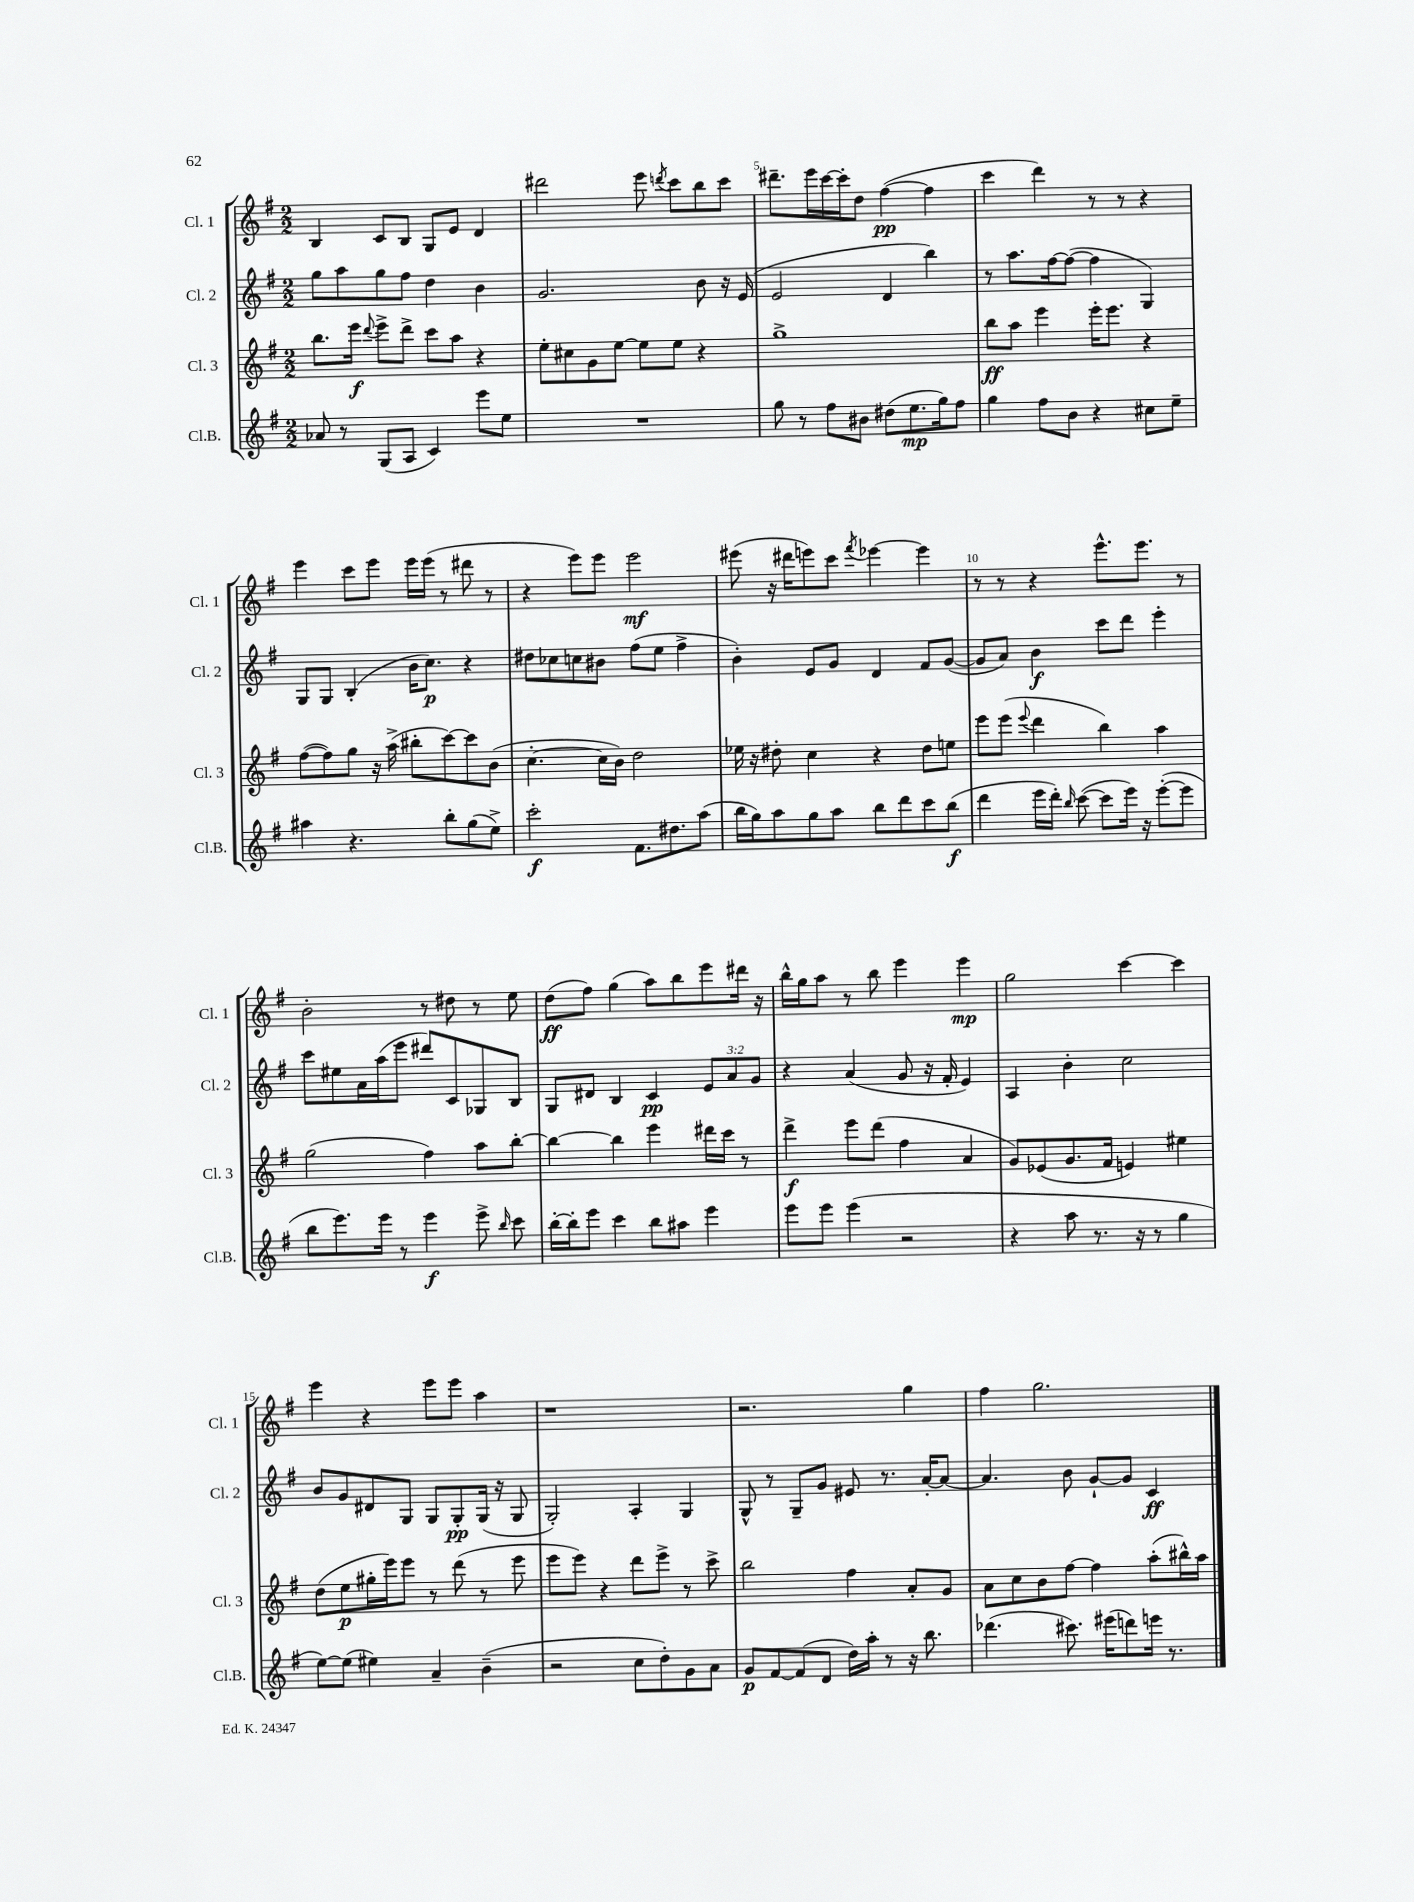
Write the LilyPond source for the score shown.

<<
\new StaffGroup <<
\new Staff = "s0" \with { instrumentName = "Cl. 1" shortInstrumentName = "Cl. 1" } {
    \clef treble \key g \major \numericTimeSignature \time 2/2
    \autoBeamOff b4 c'8[ b8] g8[ e'8] d'4 |
    dis'''2 e'''8 \acciaccatura { d'''8 } c'''8[ b''8 c'''8] |
    dis'''8.[-- e'''16 c'''16~ c'''16-. d''8] fis''4~\pp( fis''4 |
    c'''4 d'''4) r8 r8 r4 |
    e'''4 c'''8[ e'''8] e'''16[ e'''16]( r8 dis'''8 r8 |
    r4 e'''8[) e'''8] e'''2\mf |
    eis'''8( r16 dis'''16[ e'''8) c'''8] \acciaccatura { fis'''8 } ees'''4~ ees'''4 |
    r8 r8 r4 e'''8.[-^ e'''8.] r8 |
    b'2-. r8 dis''8 r8 e''8 |
    d''8[\ff( fis''8]) g''4( a''8[) b''8 e'''8 dis'''16] r16 |
    b''16[-^ g''16 a''8] r8 b''8 e'''4 e'''4\mp |
    g''2 c'''4~ c'''4 |
    e'''4 r4 e'''8[ e'''8] a''4 |
    r1 |
    r2. g''4 |
    fis''4 g''2. \bar "|." |
}
\new Staff = "s1" \with { instrumentName = "Cl. 2" shortInstrumentName = "Cl. 2" } {
    \clef treble \key g \major \numericTimeSignature \time 2/2 \override Staff.TupletNumber.text = #tuplet-number::calc-fraction-text
    \autoBeamOff g''8[ a''8 g''8 fis''8] d''4 b'4 |
    g'2. b'8 r16 e'16( |
    e'2 d'4 b''4) |
    r8 a''8.[ fis''16~ fis''8]~( fis''4 g4) |
    g8[ g8] b4-.( b'16[ c''8.]\p) r4 |
    dis''8[ ces''8 c''8 bis'8] fis''8[( e''8] fis''4-> |
    b'4-.) e'8[ g'8] d'4 fis'8[ g'8]~( |
    g'8[ a'8]) b'4\f c'''8[ d'''8] e'''4-. |
    c'''8[ eis''8 a'16 a''16( e'''8] dis'''8[) c'8 ges8 b8] |
    g8[ dis'8] b4 c'4\pp \tuplet 3/2 { e'8[ a'8 g'8] } |
    r4 a'4( g'8 r16 fis'16-. e'4) |
    a4 b'4-. c''2 |
    b'8[ g'8 dis'8 g8] g8[ g8-.\pp g16]( r16 g8 |
    g2-.) a4-. g4 |
    g8-^ r8 g8[-- g'8] eis'8 r8. a'16[~-. a'8]~ |
    a'4. b'8 g'8[~-! g'8] c'4\ff \bar "|." |
}
\new Staff = "s2" \with { instrumentName = "Cl. 3" shortInstrumentName = "Cl. 3" } {
    \clef treble \key g \major \numericTimeSignature \time 2/2
    \autoBeamOff b''8.[ e'''16]\f \appoggiatura { d'''8 } e'''8[-> d'''8]-> c'''8[ a''8] r4 |
    e''8[-. cis''8 g'8 e''8]~ e''8[ e''8] r4 |
    g''1-> |
    b''8[\ff a''8] e'''4 e'''16[-. e'''8.] r4 |
    fis''8[~( fis''8) g''8] r16 a''16->( bis''8[-. c'''8~) c'''8 b'8]( |
    c''4.~-. c''16[ b'16]) d''2 |
    ees''16 r16 dis''8-. c''4 r4 dis''8[ e''8] |
    e'''8[ e'''8]( \appoggiatura { e'''8 } d'''4 b''4) a''4 |
    g''2( fis''4) a''8[ b''8]~-. |
    b''4~ b''4 e'''4 dis'''16[ c'''16] r8 |
    d'''4->\f e'''8[ d'''8]( fis''4 a'4 |
    g'8[) ees'8( g'8. fis'16] e'4) eis''4 |
    d''8[( e''8\p gis''16-. e'''16) e'''8] r8 d'''8( r8 e'''8 |
    e'''8[ e'''8]) r4 d'''8[ e'''8]-> r8 c'''8-> |
    b''2 fis''4 a'8[-. g'8] |
    a'8[ c''8 b'8 fis''8]~ fis''4 a''8[-.( bis''16-^) a''16] \bar "|." |
}
\new Staff = "s3" \with { instrumentName = "Cl.B." shortInstrumentName = "Cl.B." } {
    \clef treble \key g \major \numericTimeSignature \time 2/2
    \autoBeamOff aes'8 r8 g8[( a8] c'4) e'''8[ e''8] |
    R1 |
    g''8 r8 fis''8[ bis'8] dis''8[( e''8.\mp g''16) fis''8] |
    g''4 fis''8[ b'8] r4 cis''8[ e''8]-- |
    ais''4 r4. b''8[-. g''8( e''8]->) |
    c'''2-.\f fis'8.[ dis''8. a''8]( |
    b''16[ g''16) a''8 g''8 a''8] b''8[ d'''8 c'''8 b''8]\f( |
    d'''4 e'''16[ d'''16]-.) \grace { b''16 } c'''8~( c'''8[ e'''16]) r16 e'''8[~-.( e'''8] |
    b''8[ e'''8.) e'''16] r8 e'''4\f e'''8-> \grace { b''16 } c'''8 |
    b''16[~-. b''16-. e'''8] c'''4 b''8[ ais''8] e'''4 |
    e'''8[ e'''8] e'''4( r2 |
    r4 a''8 r8. r16 r8 g''4 |
    e''8[~) e''8]( eis''4) a'4-- b'4--( |
    r2 c''8[ d''8-.) g'8 a'8] |
    g'8[\p fis'8~ fis'8( d'8] d''16[) a''16]-. r8 r16 b''8. |
    des'''4.( cis'''8.) eis'''16[( d'''8) e'''16] r8. \bar "|." |
}
>>
>>
\layout { \context { \Score currentBarNumber = #3 \override BarNumber.break-visibility = ##(#f #t #t) barNumberVisibility = #(every-nth-bar-number-visible 5) } }
